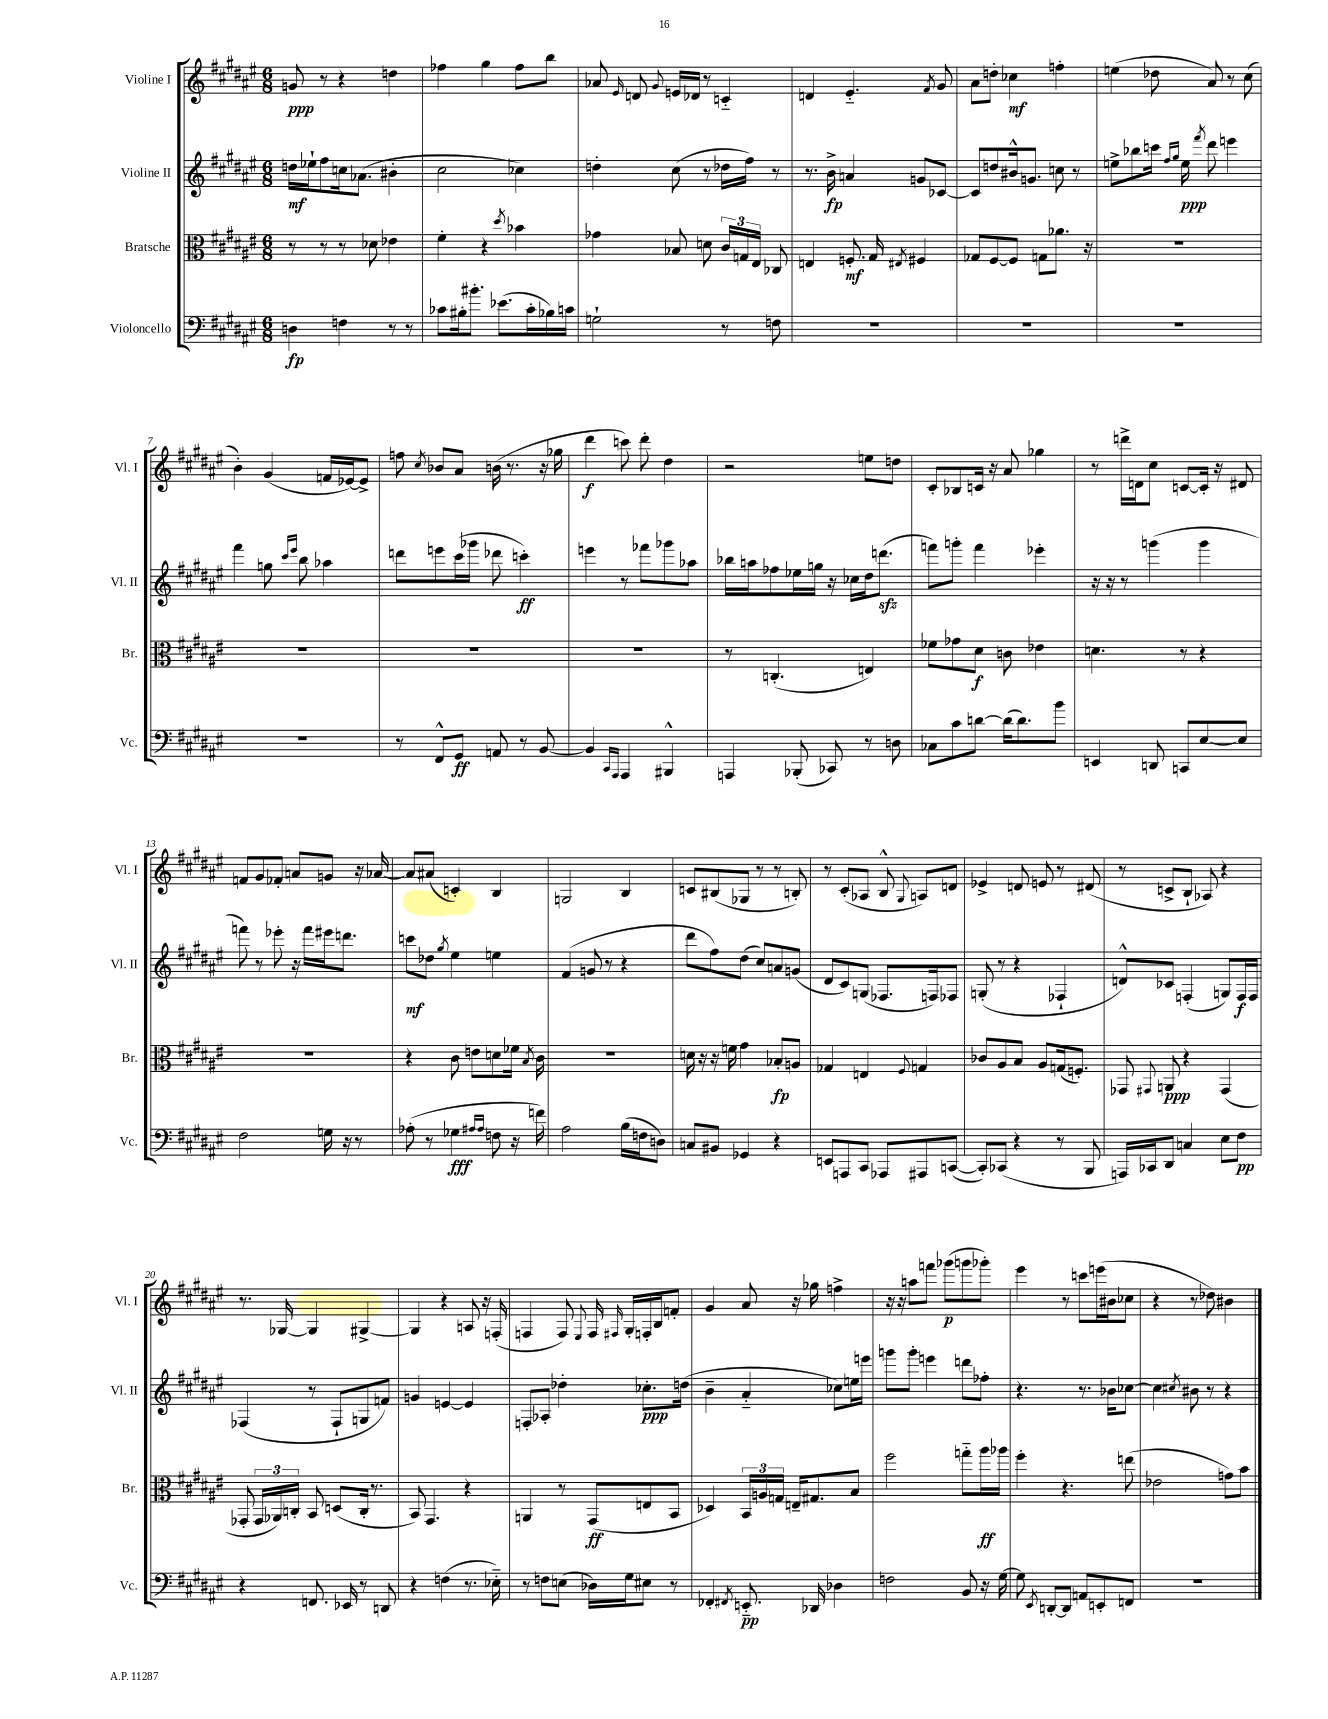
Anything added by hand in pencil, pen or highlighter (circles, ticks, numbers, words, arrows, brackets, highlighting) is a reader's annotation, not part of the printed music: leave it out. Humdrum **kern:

**kern	**kern	**kern	**kern
*staff4	*staff3	*staff2	*staff1
*clefF4	*clefC3	*clefG2	*clefG2
*k[f#c#g#d#a#e#]	*k[f#c#g#d#a#e#]	*k[f#c#g#d#a#e#]	*k[f#c#g#d#a#e#]
*M6/8	*M6/8	*M6/8	*M6/8
4D	8r	16dd	8g
.	.	16ee-`	.
.	8r	8ff#	8r
4F	8r	16cc	4r
.	.	(8.a-	.
.	8d-	.	.
8r	4e-	4b#'	4dd
8r	.	.	.
=	=	=	=
8c-	4f#'	2cc#	4ff-
16B#'	.	.	.
8.b#'	.	.	.
.	4r	.	4gg#
(8.e-	.	.	.
.	8qdd#	.	.
.	4b-	4cc-)	8ff-
16c-'	.	.	.
16B-)	.	.	8bb
16c	.	.	.
=	=	=	=
2G`	4g-	4dd'	8a-
.	.	.	16qqe#
.	.	.	8d
.	.	.	8qqg#
.	8B-	(8cc#	16e
.	.	.	16d-
.	8d	8r	8r
8r	24c#	16dd-	4c'~
.	24G	.	.
.	.	16ff#)	.
.	24E#	.	.
8F	8C-	8r	.
=	=	=	=
2.r	4E	8.r	4d
.	.	16b^	.
.	8.F'	4a	4.e#'~
.	16G#	.	.
.	8qE#	.	.
.	4F#	8g	.
.	.	.	8qf#
.	.	[8c-	8g#
=	=	=	=
2.r	8G-	8c-]	8a#
.	[8F#	8dd	8dd'
.	8F#]	16b#^^	4cc-
.	.	8.g	.
.	8G	.	.
.	8.a-	8cc	4ff'
.	.	8r	.
.	16r	.	.
=	=	=	=
2.r	2.r	8ee^	(4ee
.	.	8bb-	.
.	.	16ccc	8dd-
.	.	16qqff#	.
.	.	16qqgg#	.
.	.	16ee	.
.	.	8qfff#	.
.	.	8ddd#	8a#)
.	.	4eee	8r
.	.	.	(8cc#
=	=	=	=
2.r	2.r	4fff#	4b')
.	.	8gg	(4g#
.	.	16qqccc#	.
.	.	16qqeee#	.
.	.	8bb	.
.	.	4aa-	16f
.	.	.	[16e-)
.	.	.	8e-^]
=	=	=	=
8r	2.r	8ddd	8ff
.	.	.	8qcc#
8FF#^^	.	8eee	8b-
8GG#	.	(16ccc#	8a#
.	.	16ggg-	.
8AA	.	8ddd-	(16b
.	.	.	8.r
8r	.	4ccc')	.
[8BB	.	.	16r
.	.	.	16gg-
=	=	=	=
4BB]	2.r	4eee	4ddd#
16qqCC#	.	.	.
16qqAAA#	.	.	.
4AAA#	.	8r	8ccc)
.	.	8fff-	8ddd#'
4BBB#^^	.	8ggg-	4dd#
.	.	8aa-	.
=	=	=	=
4AAA	8r	16bb-	2r
.	.	16aa	.
.	(4.C'	8ff-	.
(8BBB-'	.	16ee-	.
.	.	16gg	.
8CC-)	.	16r	.
.	.	16cc-	.
8r	4E)	16dd#	8ee
.	.	(8.ddd	.
8D	.	.	8dd
=	=	=	=
8C-	8f-	8fff)	8c#'
8c#	8g-	8ggg'	8B-
[8d	8d#	4fff	16c
.	.	.	16r
(16d]	8c	.	8a#
8.d)	.	.	.
.	4e-	4eee-'	4gg-
8b	.	.	.
=	=	=	=
4EE	4.d	16r	8r
.	.	16r	.
.	.	8r	16ddd^
.	.	.	16d
8DD	.	(4ggg	8cc#
8CC	8r	.	[8c
[8E#	4r	4ggg	16c']
.	.	.	16r
8E#]	.	.	8d#
=	=	=	=
2F#	2.r	8fff)	8f
.	.	8r	8g#
.	.	8eee-'	8f-'
.	.	16r	8a
.	.	16fff	.
16G	.	16eee#	8g
16r	.	8.ddd	.
8r	.	.	16r
.	.	.	[16a-
=	=	=	=
(8A-'	4r	8ccc	8a-]
8r	.	8dd-	(8a#
.	.	8qgg#	.
4G-	8c#	4ee#	4c')
.	8e	.	.
16qqA#	.	.	.
16qqA#	.	.	.
8F	8d	4ee	4B
16r	16f-	.	.
.	8qB	.	.
16f)	16c#	.	.
=	=	=	=
2A#	2.r	(4f#	2G
.	.	8g	.
.	.	8r	.
(16B	.	4r	4B
16F	.	.	.
8D)	.	.	.
=	=	=	=
8C	16d	8ddd#	8c
.	16r	.	.
8BB#	16r	8ff#)	(8B#
.	16f	.	.
4GG-	4g#	(8dd#	8G-
.	.	8cc#)	8r
4r	8B-'	8a	8r
.	8A	(8g	8B')
=	=	=	=
8EE	4G-	8d#	8r
8AAA	.	8c#)	(8c#'
8CC#	4E	(8G	8A-
8AAA-	.	8.F-	8B^^
.	8qqF#	.	8qqG#
8AAA#	4G	.	8A)
.	.	16F)	.
([8CC	.	8F-	8d
=	=	=	=
8CC'])	8c-	(8G'	4e-^
(8CC-	8A#	8r	.
4r	8B	4r	8d
.	8A#	.	8e
8r	(16G	4F-`	8r
.	8.F')	.	.
8BBB	.	.	(8d#
=	=	=	=
16AAA)	8GG-	8d^^)	8r
16CC-	.	.	.
.	8qqGG#	.	.
8DD#	8AA	8c-	8c^
4C	4r	(4F'	8B`
.	.	.	8A-)
8E#	(4GG#	8G)	4r
8F#	.	16F	.
.	.	16F	.
=	=	=	=
4r	8GG-'	(4F-	8.r
.	24GG-	.	.
.	24AA-)	.	.
.	.	.	[16G-
.	24C'	.	.
8.FF	8BB	8r	4G-]
.	(8D	8F-`	.
16EE-	.	.	.
8r	16C'	8G	[4G#^
.	8.r	.	.
8DD	.	8f)	.
=	=	=	=
4r	8BB)	4g	4G#]
.	4.GG#	.	.
(4F	.	[4e	4r
8.r	4r	4e]	8A
.	.	.	16r
16E-'~)	.	.	(16F'
=	=	=	=
8r	4AA	8F'	4F
8F	.	8A-'	.
(8E	8r	4dd-'	8F)
.	.	.	8qqE#
16D-)	(8GG#	.	16F
.	.	.	16qqF#
16G#	.	.	16G#'
8E#	8E	8.cc-'	16F'
.	.	.	16B
8r	8BB	.	8f'
.	.	(16dd	.
=	=	=	=
4FF-'	4D-)	4b~	4g#
8qFF#	.	.	.
8.EE'~	24BB	4a#'~	8a#
.	24A	.	.
.	24G	.	.
.	16E~	.	16r
16DD-	8.G#	.	16gg-
4D-	.	8cc-)	4ff^
.	8B	16ee	.
.	.	16eee	.
=	=	=	=
2F	2ff#	8ggg	16r
.	.	.	16r
.	.	8ggg'	8aa
.	.	4eee	8fff
.	.	.	(8ggg-
8BB	8gg'~	8ddd	8ggg
16r	16aa#	8ff-'	8ggg-')
[16G#	16aa-	.	.
=	=	=	=
8G#]	4ff#'	4.r	4eee#
8qEE#	.	.	.
[8DD'	.	.	.
8DD]	4.r	.	8r
8AA	.	8.r	8ccc
8EE'	.	.	(16eee
.	.	16b-	16b#
8FF	(8ee	[8cc-	8cc-
=	=	=	=
2.r	2e-	4cc-]	4r
.	.	8qcc#	.
.	.	8b#	8r
.	.	8r	8dd-)
.	8g)	4r	4b#
.	8b	.	.
==	==	==	==
*-	*-	*-	*-
